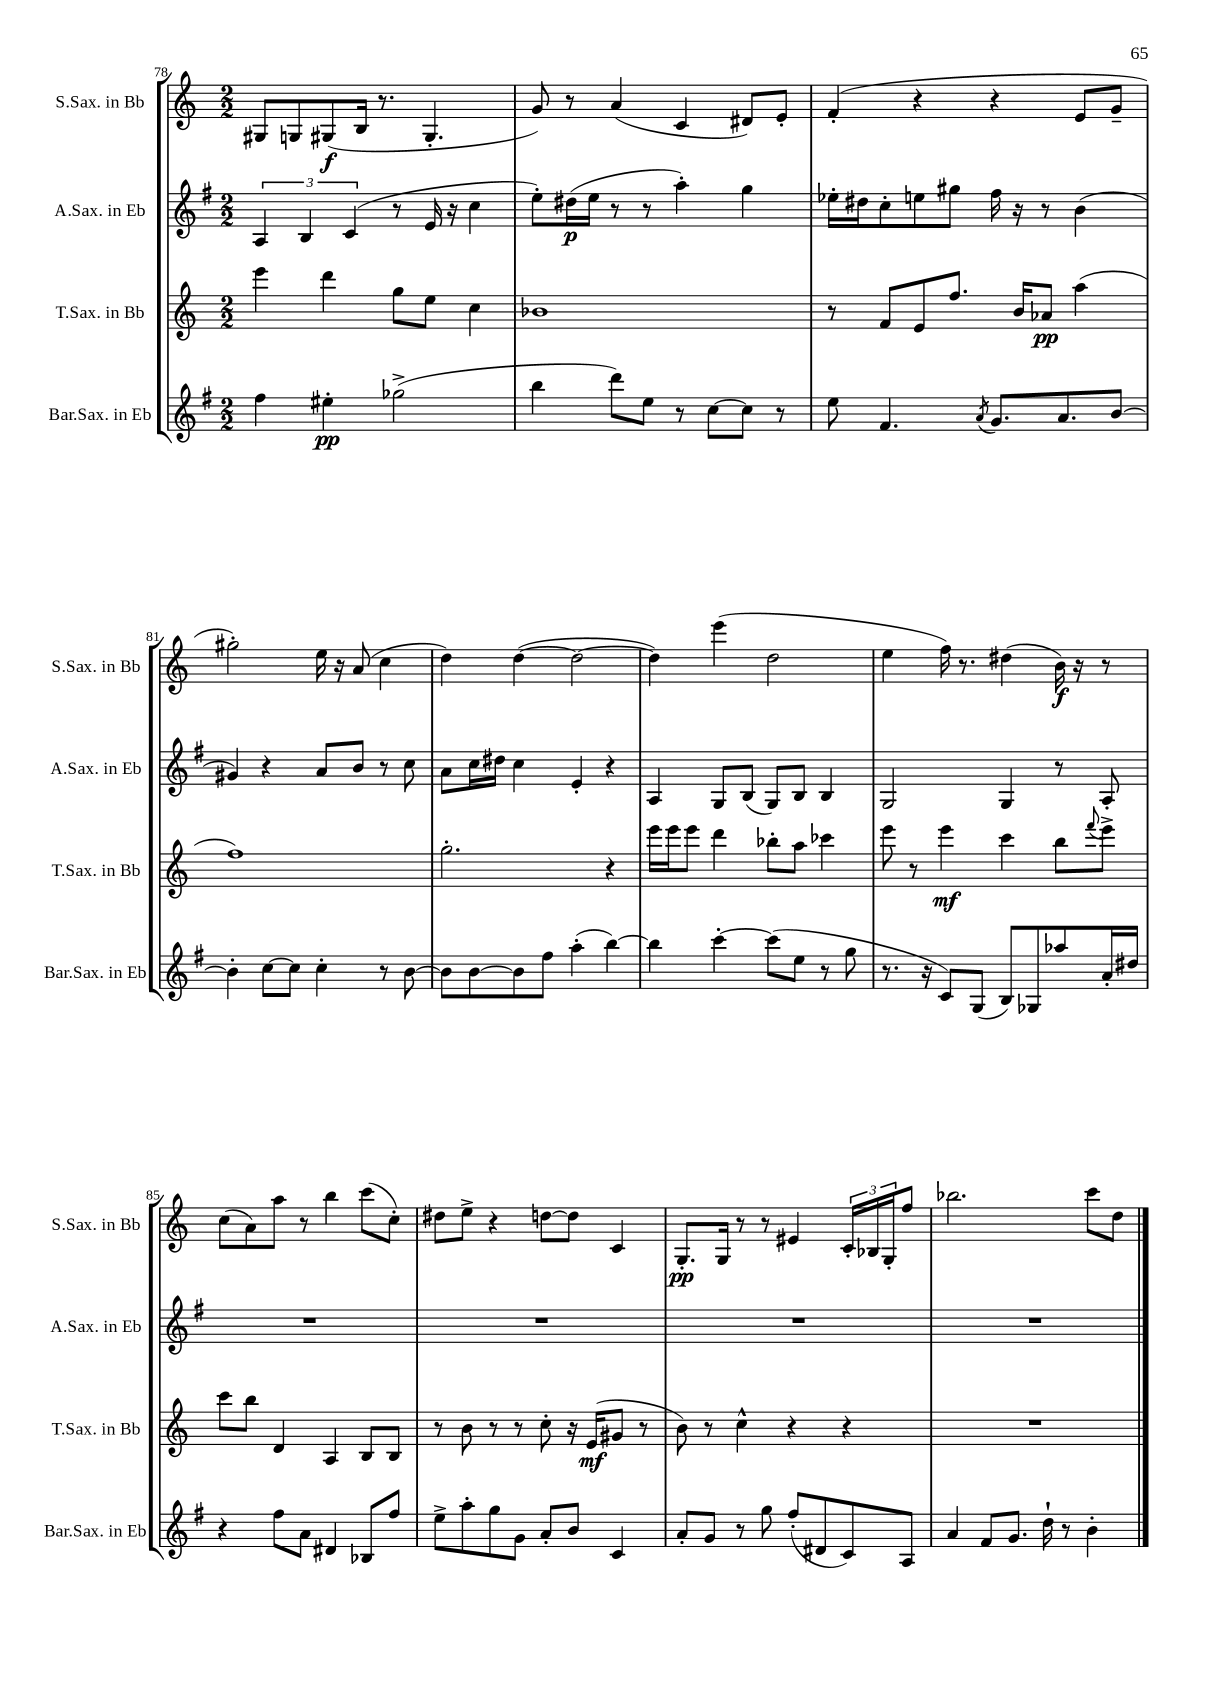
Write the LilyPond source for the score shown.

<<
\new StaffGroup <<
\new Staff = "s0" \with { instrumentName = "S.Sax. in Bb" shortInstrumentName = "S.Sax. in Bb" } {
    \clef treble \key c \major \numericTimeSignature \time 2/2
    gis8 g8 gis8\f( b16 r8. gis4.-. |
    g'8) r8 a'4( c'4 dis'8) e'8-. |
    f'4-.( r4 r4 e'8 g'8-- |
    gis''2-.) e''16 r16 a'8( c''4 |
    d''4) d''4~( d''2~ |
    d''4) e'''4( d''2 |
    e''4 f''16) r8. dis''4( b'16\f) r16 r8 |
    c''8( a'8) a''8 r8 b''4 c'''8( c''8-.) |
    dis''8 e''8-> r4 d''8~ d''8 c'4 |
    g8.-.\pp g16 r8 r8 eis'4 \tuplet 3/2 { c'16-. bes16 g16-. } f''8 |
    bes''2. c'''8 d''8 \bar "|." |
}
\new Staff = "s1" \with { instrumentName = "A.Sax. in Eb" shortInstrumentName = "A.Sax. in Eb" } {
    \clef treble \key g \major \numericTimeSignature \time 2/2
    \tuplet 3/2 { a4 b4 c'4( } r8 e'16 r16 c''4 |
    e''8-.) dis''16\p( e''16 r8 r8 a''4-.) g''4 |
    ees''16-. dis''16 c''8-. e''8 gis''8 fis''16 r16 r8 b'4( |
    gis'4) r4 a'8 b'8 r8 c''8 |
    a'8 c''16 dis''16 c''4 e'4-. r4 |
    a4 g8 b8( g8) b8 b4 |
    g2 g4 r8 a8-. |
    R1 |
    R1 |
    R1 |
    R1 \bar "|." |
}
\new Staff = "s2" \with { instrumentName = "T.Sax. in Bb" shortInstrumentName = "T.Sax. in Bb" } {
    \clef treble \key c \major \numericTimeSignature \time 2/2
    e'''4 d'''4 g''8 e''8 c''4 |
    bes'1 |
    r8 f'8 e'8 f''8. b'16 aes'8\pp a''4( |
    f''1) |
    g''2.-. r4 |
    e'''16 e'''16 e'''8 d'''4 bes''8-. a''8 ces'''4 |
    e'''8 r8 e'''4\mf c'''4 b''8 \appoggiatura { f'''8 } e'''8-> |
    c'''8 b''8 d'4 a4 b8 b8 |
    r8 b'8 r8 r8 c''8-. r16 e'16\mf( gis'8 r8 |
    b'8) r8 c''4-^ r4 r4 |
    R1 \bar "|." |
}
\new Staff = "s3" \with { instrumentName = "Bar.Sax. in Eb" shortInstrumentName = "Bar.Sax. in Eb" } {
    \clef treble \key g \major \numericTimeSignature \time 2/2
    fis''4 eis''4-.\pp ges''2->( |
    b''4 d'''8) e''8 r8 c''8~ c''8 r8 |
    e''8 fis'4. \acciaccatura { a'8 } g'8. a'8. b'8~ |
    b'4-. c''8~ c''8 c''4-. r8 b'8~ |
    b'8 b'8~ b'8 fis''8 a''4-.( b''4~) |
    b''4 c'''4~-. c'''8( e''8 r8 g''8 |
    r8. r16 c'8) g8( b8) ges8 aes''8 a'16-. dis''16 |
    r4 fis''8 a'8 dis'4 bes8 fis''8 |
    e''8-> a''8-. g''8 g'8 a'8-. b'8 c'4 |
    a'8-. g'8 r8 g''8 fis''8-.( dis'8 c'8) a8 |
    a'4 fis'8 g'8. d''16-! r8 b'4-. \bar "|." |
}
>>
>>
\layout { \context { \Score currentBarNumber = #78 } }
